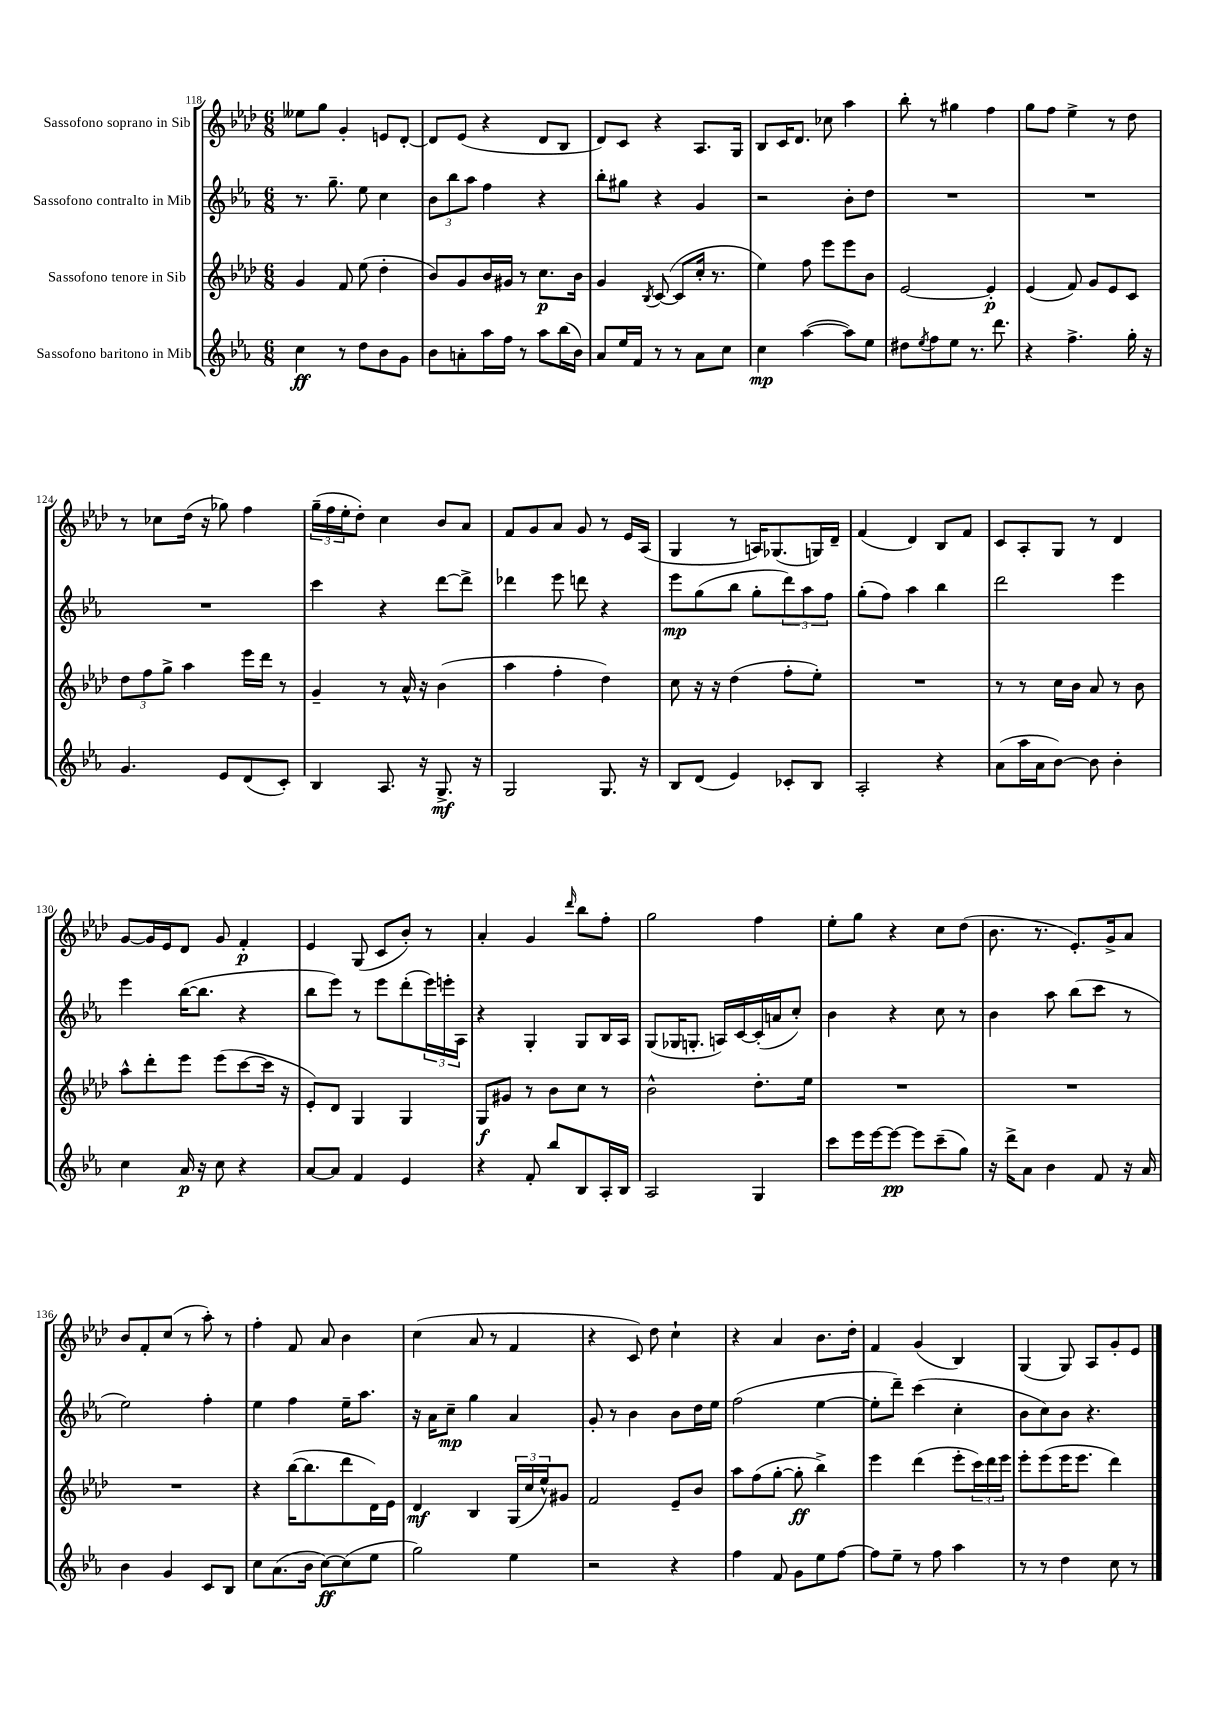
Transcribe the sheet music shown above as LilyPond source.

<<
\new StaffGroup <<
\new Staff = "s0" \with { instrumentName = "Sassofono soprano in Sib" } {
    \clef treble \key aes \major \numericTimeSignature \time 6/8
    eeses''8 g''8 g'4-. e'8 des'8~-. |
    des'8 ees'8( r4 des'8 bes8 |
    des'8) c'8 r4 aes8. g16 |
    bes8 c'16 des'8. ces''8 aes''4 |
    bes''8-. r8 gis''4 f''4 |
    g''8 f''8 ees''4-> r8 des''8 |
    r8 ces''8 des''16( r16 ges''8) f''4 |
    \tuplet 3/2 { g''16--( f''16 ees''16-. } des''8-.) c''4 bes'8 aes'8 |
    f'8 g'8 aes'8 g'8 r8 ees'16 aes16( |
    g4 r8 a16) ges8.( g16) des'16-- |
    f'4( des'4) bes8 f'8 |
    c'8 aes8-. g8 r8 des'4 |
    g'8~ g'16 ees'16 des'8 g'8 f'4-.\p |
    ees'4 g8( c'8 bes'8-.) r8 |
    aes'4-. g'4 \grace { des'''16 } bes''8 f''8-. |
    g''2 f''4 |
    ees''8-. g''8 r4 c''8 des''8( |
    bes'8. r8. ees'8.-.) g'16-> aes'8 |
    bes'8 f'8-. c''8( r8 aes''8-.) r8 |
    f''4-. f'8 aes'8 bes'4 |
    c''4( aes'8 r8 f'4 |
    r4 c'8) des''8 c''4-! |
    r4 aes'4 bes'8. des''16-. |
    f'4 g'4( bes4) |
    g4( g8) aes8 g'8-. ees'8 \bar "|." |
}
\new Staff = "s1" \with { instrumentName = "Sassofono contralto in Mib" } {
    \clef treble \key ees \major \numericTimeSignature \time 6/8
    r8. g''8.-- ees''8 c''4 |
    \tuplet 3/2 { bes'8 bes''8 aes''8 } f''4 r4 |
    bes''8-. gis''8 r4 g'4 |
    r2 bes'8-. d''8 |
    R2. |
    R2. |
    R2. |
    c'''4 r4 d'''8~ d'''8-> |
    des'''4 ees'''8 d'''8 r4 |
    ees'''8\mp g''8( bes''8 g''8-. \tuplet 3/2 { d'''8) aes''8 f''8 } |
    g''8-.( f''8) aes''4 bes''4 |
    d'''2 ees'''4 |
    ees'''4 bes''16~( bes''8. r4 |
    bes''8 ees'''8) r8 ees'''8 d'''8-.( \tuplet 3/2 { ees'''16) e'''16-. aes16 } |
    r4 g4-. g8 bes16 aes16 |
    g8( ges16 g8.-. a16) c'16~ c'16-.( a'16 c''8-.) |
    bes'4 r4 c''8 r8 |
    bes'4 aes''8 bes''8( c'''8 r8 |
    ees''2) f''4-. |
    ees''4 f''4 ees''16-- aes''8. |
    r16 aes'16 c''8--\mp g''4 aes'4 |
    g'8-. r8 bes'4 bes'8 d''16 ees''16 |
    f''2( ees''4~ |
    ees''8-. d'''8--) c'''4( c''4-. |
    bes'8 c''8) bes'8 r4. \bar "|." |
}
\new Staff = "s2" \with { instrumentName = "Sassofono tenore in Sib" } {
    \clef treble \key aes \major \numericTimeSignature \time 6/8
    g'4 f'8 ees''8( des''4-. |
    bes'8) g'8 bes'16 gis'16 r8 c''8.\p bes'16 |
    g'4 \acciaccatura { bes8 } c'8~( c'8 c''16-. r8. |
    ees''4) f''8 ees'''8 ees'''8 bes'8 |
    ees'2~ ees'4-.\p |
    ees'4( f'8) g'8 ees'8 c'8 |
    \tuplet 3/2 { des''8 f''8 g''8-> } aes''4 ees'''16 des'''16 r8 |
    g'4-- r8 aes'16-^ r16 bes'4( |
    aes''4 f''4-. des''4) |
    c''8 r16 r16 des''4( f''8-. ees''8-.) |
    R2. |
    r8 r8 c''16 bes'16 aes'8 r8 bes'8 |
    aes''8-^ des'''8-. ees'''8 ees'''8( c'''8~ c'''16 r16 |
    ees'8-.) des'8 g4 g4 |
    g8\f gis'8 r8 bes'8 c''8 r8 |
    bes'2-^ des''8.-. ees''16 |
    R2. |
    R2. |
    R2. |
    r4 bes''16~( bes''8. des'''8 des'16) ees'16 |
    des'4\mf bes4 \tuplet 3/2 { g16( c''16 ees''16-^) } gis'8 |
    f'2 ees'8-- bes'8 |
    aes''8 f''8( g''8~-. g''8-.\ff bes''4->) |
    ees'''4 des'''4( ees'''8-. \tuplet 3/2 { c'''16) des'''16 ees'''16 } |
    ees'''8-. ees'''8( ees'''16 ees'''8. des'''4) \bar "|." |
}
\new Staff = "s3" \with { instrumentName = "Sassofono baritono in Mib" } {
    \clef treble \key ees \major \numericTimeSignature \time 6/8
    c''4\ff r8 d''8 bes'8 g'8 |
    bes'8 a'8-. aes''16 f''16 r8 aes''8 bes''16( bes'16) |
    aes'8 ees''16 f'16 r8 r8 aes'8 c''8 |
    c''4\mp aes''4~( aes''8) ees''8 |
    dis''8 \acciaccatura { ees''8 } f''8 ees''8 r8. d'''8. |
    r4 f''4.-> g''16-. r16 |
    g'4. ees'8 d'8( c'8-.) |
    bes4 aes8. r16 g8.->\mf r16 |
    g2 g8. r16 |
    bes8 d'8( ees'4) ces'8-. bes8 |
    aes2-. r4 |
    aes'8( aes''16 aes'16 bes'8~) bes'8 bes'4-. |
    c''4 aes'16\p r16 c''8 r4 |
    aes'8~ aes'8 f'4 ees'4 |
    r4 f'8-. bes''8 bes8 aes16-. bes16 |
    aes2 g4 |
    c'''8 ees'''16 ees'''16~ ees'''8~\pp ees'''8 c'''8--( g''8) |
    r16 d'''16-> aes'8 bes'4 f'8 r16 aes'16 |
    bes'4 g'4 c'8 bes8 |
    c''8 aes'8.( bes'16 c''8~\ff) c''8( ees''8 |
    g''2) ees''4 |
    r2 r4 |
    f''4 f'8 g'8 ees''8 f''8~ |
    f''8 ees''8-- r8 f''8 aes''4 |
    r8 r8 d''4 c''8 r8 \bar "|." |
}
>>
>>
\layout { \context { \Score currentBarNumber = #118 } }
